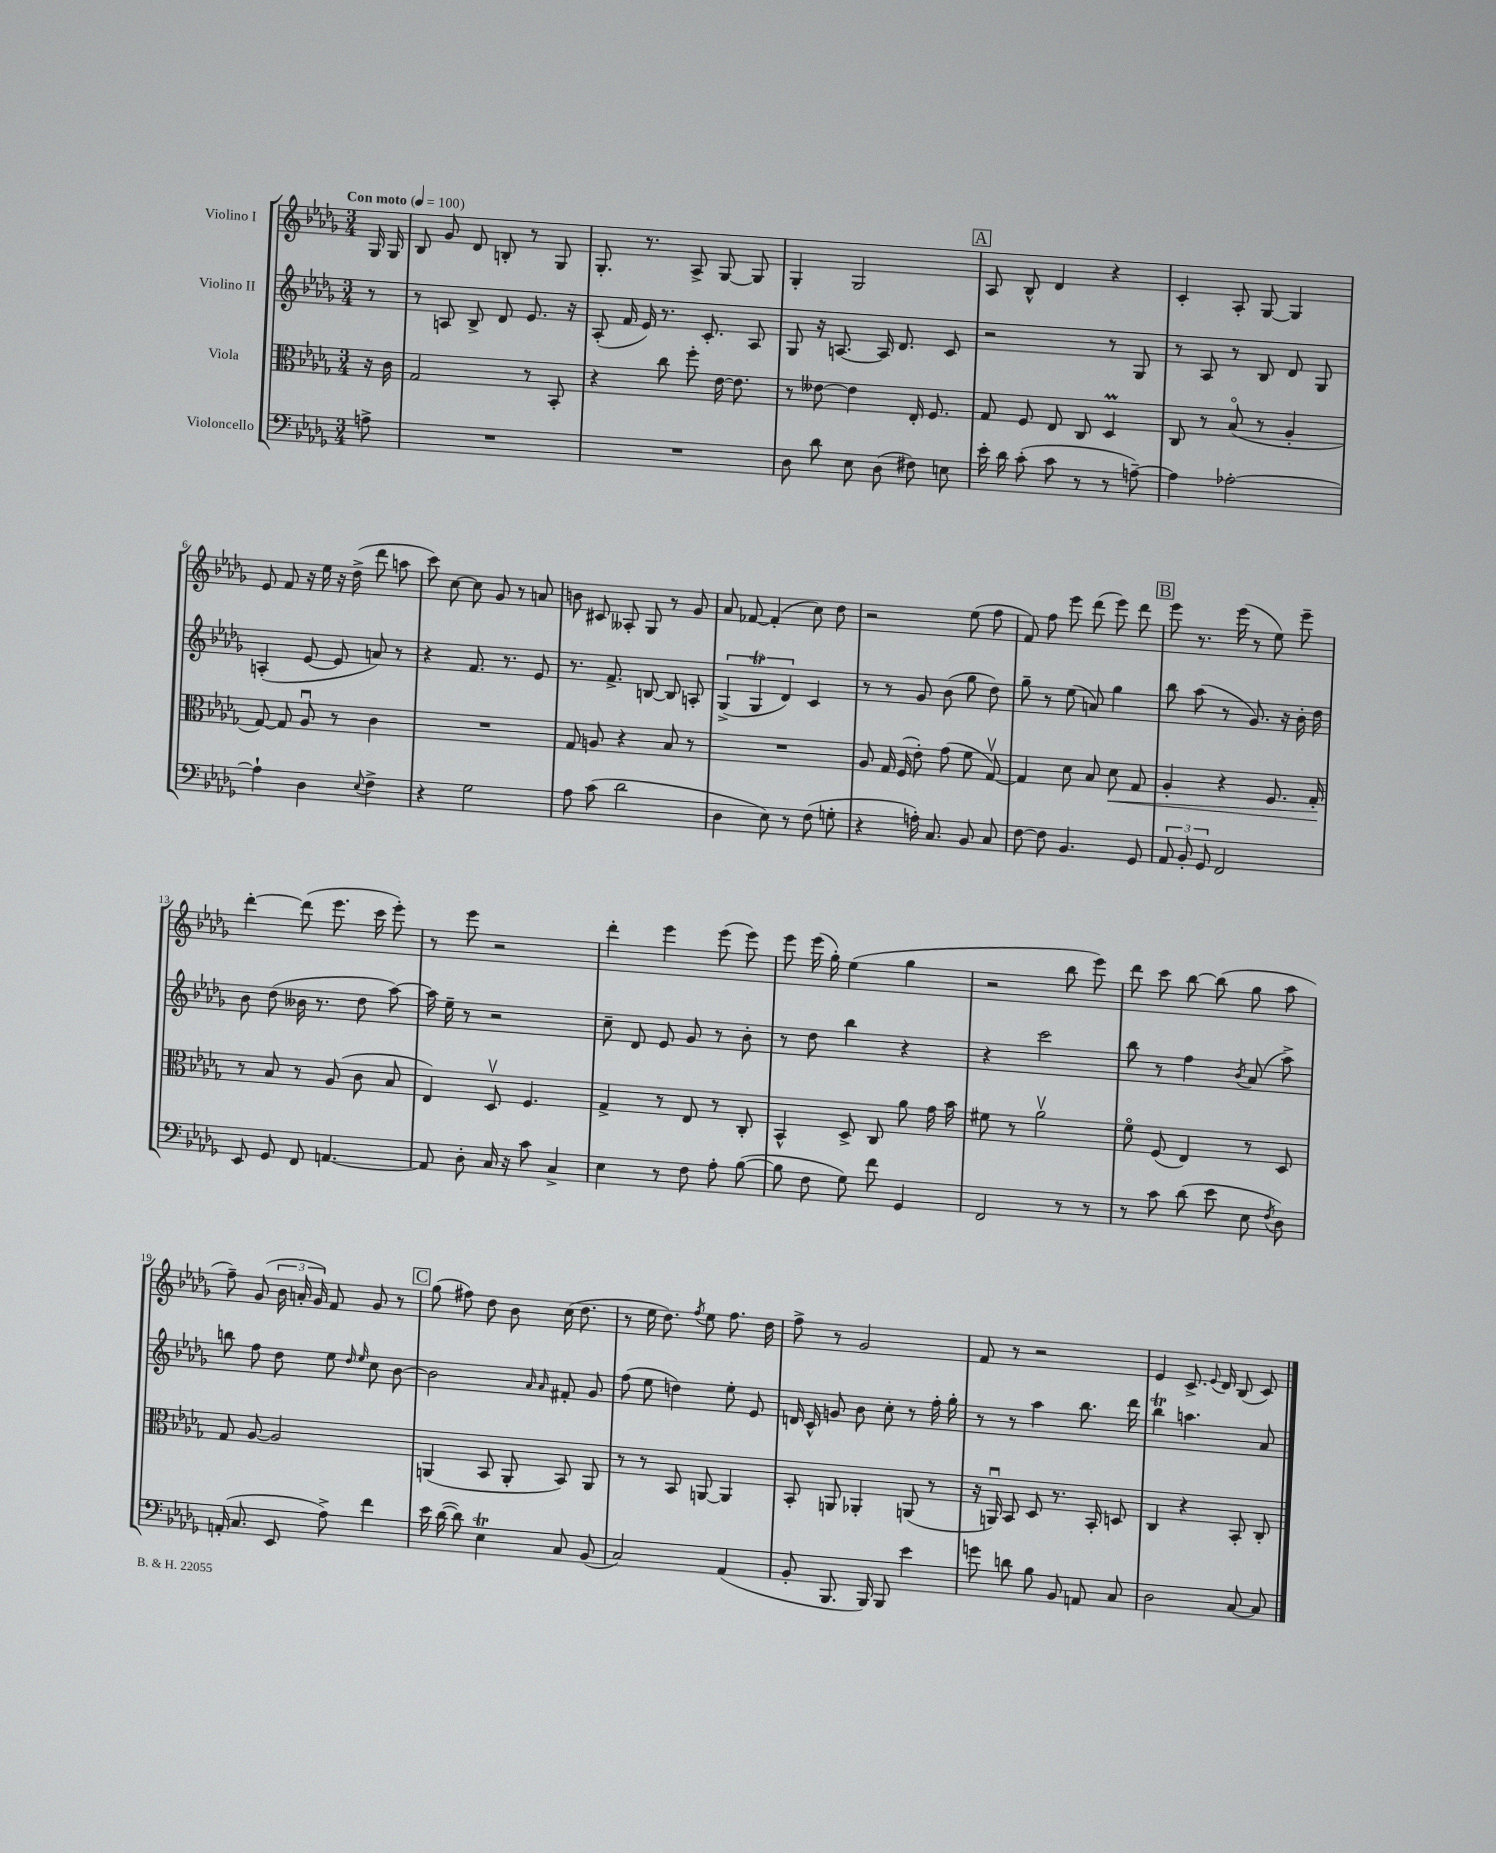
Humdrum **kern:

**kern	**kern	**dynam	**kern	**kern
*part4	*part3	*part3	*part2	*part1
*staff4	*staff3	*staff3	*staff2	*staff1
*I"Violoncello	*I"Viola	*	*I"Violino II	*I"Violino I
*clefF4	*clefC3	*	*clefG2	*clefG2
*k[b-e-a-d-g-]	*k[b-e-a-d-g-]	*	*k[b-e-a-d-g-]	*k[b-e-a-d-g-]
*M3/4	*M3/4	*	*M3/4	*M3/4
*MM100	*MM100	*	*MM100	*MM100
=	=	=	=	=
!	!	!	!	!LO:TX:a:B:t=Con moto
8An^\	16r	.	8r	16G-/
.	16c\	.	.	16G-/
=1	=1	=1	=1	=1
2.r	2G-/	.	8r	8B-/
.	.	.	8An/	8g-/
.	.	.	8B-^/	8d-/
.	.	.	8d-/	8Bn'/
.	8r	.	8.e-/	8r
.	8BB-'/	.	.	8G-/
.	.	.	16r	.
=2	=2	=2	=2	=2
2.r	4r	.	(8A-'/	8.G-'/
.	.	.	16f/	.
.	.	.	16e-/)	8.r
.	8cc\	.	8.r	.
.	8ff'\	.	.	8A-^/
.	.	.	8.c'/	.
.	[16e-\	.	.	[8G-/
.	8.e-\]	.	.	.
.	.	.	8A-/	8G-/]
=3	=3	=3	=3	=3
8D-\	8r	.	8G-/	4G-'/
8d-\	[8e--X\	.	16r	.
.	.	.	[8.An/	.
8E-\	4e--\]	.	.	2G-/
(8D-\	.	.	16A/]	.
.	.	.	8.d-/	.
8F#X\)	16E-'/	.	.	.
.	8.F/	.	.	.
8En\	.	.	8c/	.
!!LO:REH:place=s1:t=A
=4	=4	=4	=4	=4
16e-'\	8G-/	.	2r	8A-/
16d-\	.	.	.	.
(8c'\	8F/	.	.	8B-^^/
8c\	8E-/	.	.	4d-/
8r	8C/	.	.	.
8r	4D-M/	.	8r	4r
[8An~\)	.	.	8G-/	.
=5	=5	=5	=5	=5
4A\]	8C/	.	8r	4c'/
.	8r	.	8A-/	.
[2A-X'\	(8B-/	.	8r	8A-'/
.	8r	.	8B-/	[8G-/
.	4A-'/	.	8d-/	4G-/]
.	.	.	8G-/	.
!!LO:LB:g=z
=6	=6	=6	=6	=6
4A-`\]	[8G-/)	.	(4An'/	8e-/
.	8G-/]	.	.	8f/
4D-\	8A-u/	.	[8e-/	16r
.	.	.	.	16ee-\
.	8r	.	8e-/]	16r
.	.	.	.	(16dd-^\
8qqE-/	.	.	.	.
4F^\	4c\	.	8an/)	8ddd-\
.	.	.	8r	8aan\
=7	=7	=7	=7	=7
4r	2.r	.	4r	8ccc\)
.	.	.	.	[8cc\
2G-\	.	.	8.f/	8cc\]
.	.	.	.	8g-/
.	.	.	8.r	.
.	.	.	.	8r
.	.	.	8e-/	8an/
=8	=8	=8	=8	=8
8A-\	8G-/	.	8.r	8bn\
(8c\	8An/	.	.	8c#X/
.	.	.	8.f^/	.
2d-\	4r	.	.	8A--X'/
.	.	.	[8Bn/	8G-/
.	8B-/	.	8B/]	8r
.	8r	.	8An'/	8g-/
=9	=9	=9	=9	=9
4D-\	2.r	.	(6G-^/	8a-/
.	.	.	.	[8f-X/
.	.	.	6G-T/	.
8E-\)	.	.	.	(4f-'/]
.	.	.	6d-/)	.
8r	.	.	.	.
(8F\	.	.	4c/	8cc\)
8Gn'\	.	.	.	8dd-\
=10	=10	=10	=10	=10
4r	8A-/	.	8r	2r
.	16G-/	.	8r	.
.	(16F/	.	.	.
16An'\)	8e-'\)	.	8g-/	.
8.C/	.	.	.	.
.	(8g-\	.	(8b-\	.
8BB-/	8f\	.	8gg-\	(8ee-\
8C/	[8G-v/)	.	8dd-\)	8ff\
=11	=11	=11	=11	=11
[8F\	4G-/]	.	8gg-~\	8f/)
8F\]	.	.	8r	8ff\
4.BB-/	8d-\	.	(8ee-\	8eee-\
.	8B-/	.	8an/)	(8ddd-\
!	!	!LO:HP:b	!	!
.	8d-\	<	4gg-\	8eee-\)
8GG-/	8G-/	.	.	8ddd-\
!!LO:REH:place=s1:t=B
=12	=12	=12	=12	=12
12AA-/	4A-'/	.	8bb-\	8eee-\
12BB-'/	.	.	.	.
.	.	.	(8aa-\	8.r
12GG-/	.	.	.	.
2FF/	4r	.	8r	.
.	.	.	.	(16eee-\
.	.	.	8.g-/)	8r
.	8.F/	.	.	8ee-\)
.	.	.	16r	.
.	.	.	16b-'\	8eee-~\
.	16G-'/	.	16dd-\	.
.	.	[	.	.
!!LO:LB:g=z
=13	=13	=13	=13	=13
8EE-/	8r	.	8b-\	[4ddd-'\
8GG-/	8B-/	.	(8dd-\	.
8FF/	8r	.	16b--X\	(8ddd-\]
.	.	.	8.r	.
[4.AAn/	(8A-/	.	.	8.eee-\
.	8c\	.	8dd-\	.
.	.	.	.	16ccc\
.	8B-/	.	[8aa-\)	8eee-'\)
=14	=14	=14	=14	=14
8AA/]	4E-/)	.	16aa-\]	8r
.	.	.	16ee-~\	.
8D-'\	.	.	8r	8eee-\
16C/	8D-v/	.	2r	2r
16r	.	.	.	.
8c\	4.F/	.	.	.
4C^/	.	.	.	.
=15	=15	=15	=15	=15
4E-\	4G-^/	.	8cc~\	4ddd-'\
.	.	.	8d-/	.
8r	8r	.	8e-/	4eee-\
8F\	8E-/	.	8g-/	.
8A-'\	8r	.	8r	(8eee-\
([8B-\	8C'/	.	8b-'\	8eee-\)
=16	=16	=16	=16	=16
8B-\]	4BB-^^/	.	8r	8eee-\
8F\	.	.	8dd-\	(16eee-\
.	.	.	.	16gg-'\)
8G-\)	8D-^/	.	4bb-\	(4ee-\
8f\	8C/	.	.	.
4GG-/	8a-\	.	4r	4gg-\
.	16g-\	.	.	.
.	16b-\	.	.	.
=17	=17	=17	=17	=17
2FF/	8f#X\	.	4r	2r
.	8r	.	.	.
.	2a-v\	.	2ccc\	.
8r	.	.	.	8bb-\
8r	.	.	.	8eee-\)
=18	=18	=18	=18	=18
8r	8f\	.	8bb-\	8ddd-\
8c\	(8F/	.	8r	8ccc\
(8d-\	4E-/)	.	4ff\	[8bb-\
8e-\	.	.	.	(8bb-\]
.	.	.	8qb-/	.
8E-\	8r	.	(8a-/	8gg-\
8qF/	.	.	.	.
8D-\)	8D-/	.	8aa-^\)	8aa-\
!!LO:LB:g=z
=19	=19	=19	=19	=19
(16AAn'/	8G-/	.	8bbn\	8ff~\)
8.C/	.	.	.	.
.	[8A-/	.	8ff\	(8g-/
8EE-/	2A-/]	.	8dd-\	24b-\
.	.	.	.	24an'/
.	.	.	.	24g-/)
8A-^\)	.	.	8ee-\	8f/
.	.	.	16qqdd-/	.
.	.	.	16qqee-/	.
4f\	.	.	8cc\	8g-/
.	.	.	[8b-\	8r
!!LO:REH:place=s1:t=C
=20	=20	=20	=20	=20
16e-\	(4AAn/	.	2b-\]	(8gg-\
([16d-\	.	.	.	.
8d-\])	.	.	.	8ff#X\)
4E-T\	8BB-/	.	.	8dd-\
.	8AA'/	.	.	8b-\
.	.	.	16qqa-/	.
.	.	.	16qqa-/	.
8C/	8BB-/)	.	8f#X'/	(16cc\
.	.	.	.	8.dd-\
(8BB-/	8AA/	.	8g-/	.
=21	=21	=21	=21	=21
2C/)	8r	.	(8ff\	8r
.	8r	.	8ee-\	16ee-\
.	.	.	.	8.dd-\)
.	8BB-/	.	4ddn\)	.
.	.	.	.	8qff/
.	[8AAn/	.	.	8ee-\
(4AA-/	4AA/]	.	8ee-'\	8.ff\
.	.	.	8e-/	.
.	.	.	.	16dd-\
=22	=22	=22	=22	=22
8BB-'/	8BB-'/	.	16dn/	8ff^\
.	.	.	16c^^/	.
8.BBB-/	8AAn/	.	8gn/	8r
.	4AA-X'/	.	8b-\	2g-/
16BBB-/)	.	.	.	.
8BBB-/	.	.	8cc'\	.
4e-\	(8AAn/	.	8r	.
.	8r	.	16ff'\	.
.	.	.	16gg-'\	.
=23	=23	=23	=23	=23
8gn\	16r	.	8r	8f/
.	16AAnu/)	.	.	.
8dn\	8BB-/	.	8r	8r
8B-\	8D-/	.	4aa-\	2r
8BB-/	8.r	.	.	.
8AAn/	.	.	8.bb-\	.
.	16BB-'/	.	.	.
8C/	8Dn/	.	.	.
.	.	.	16ddd-\	.
=24	=24	=24	=24	=24
2D-\	4C/	.	4bb-T\	4e-/
.	4r	.	4.aan\	8.c^/
.	.	.	.	8qqe-/
.	.	.	.	16d-/
[8C/	8BB-'/	.	.	(8B-/
8C/]	8C'/	.	8a-/	8c/)
==	==	==	==	==
*-	*-	*-	*-	*-
